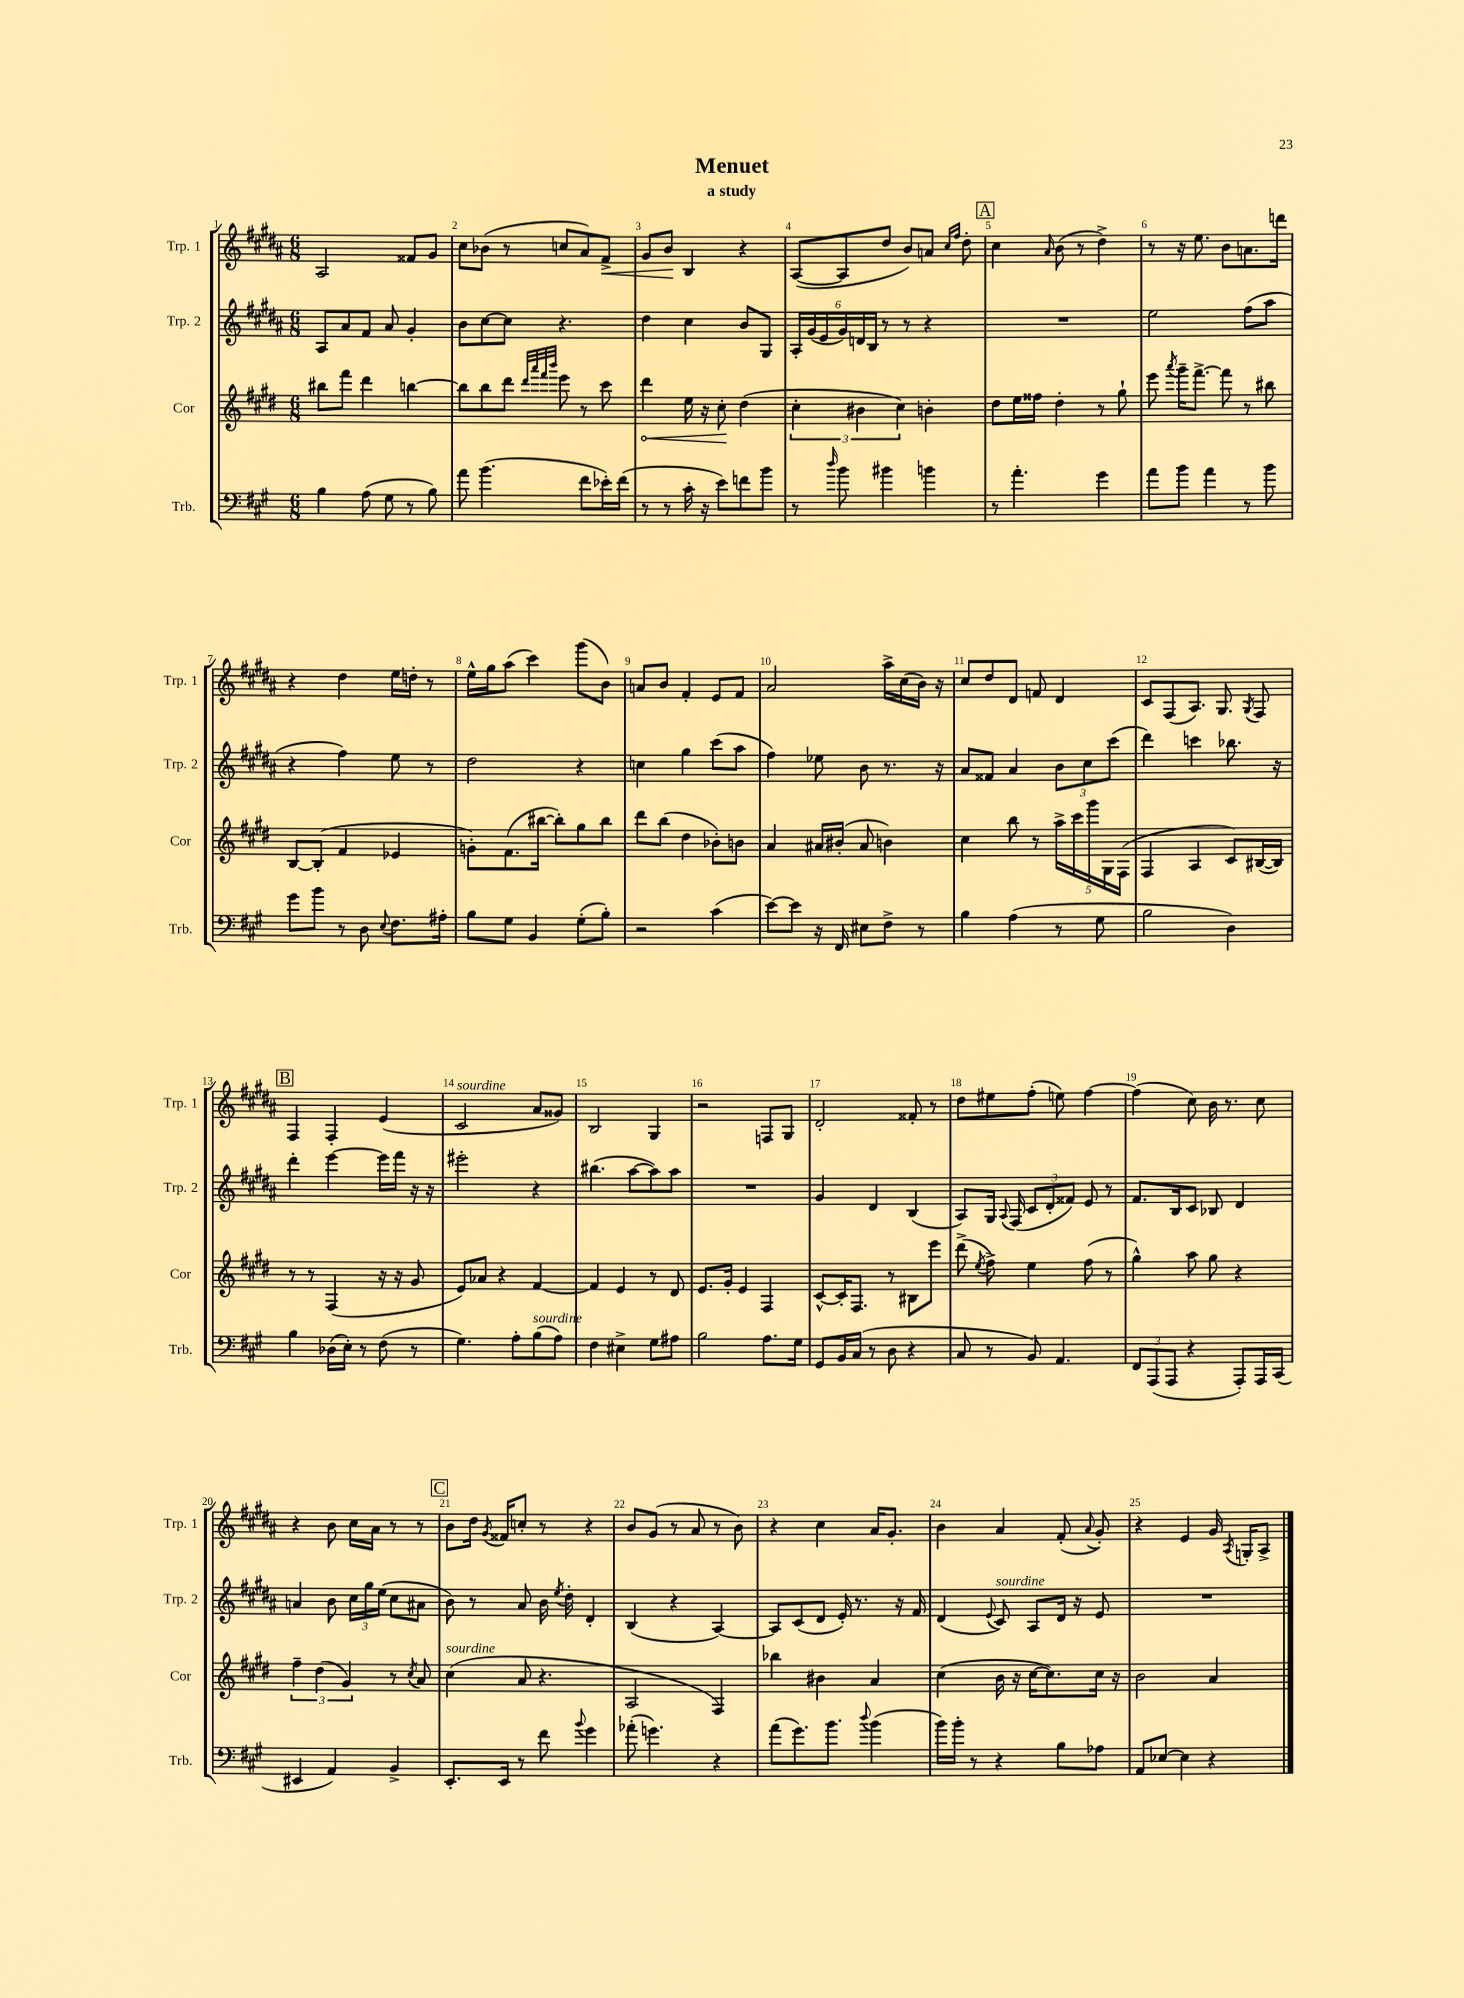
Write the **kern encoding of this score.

**kern	**kern	**dynam	**kern	**kern	**dynam
*part4	*part3	*part3	*part2	*part1	*part1
*staff4	*staff3	*staff3	*staff2	*staff1	*staff1
*I"Trb.	*I"Cor	*	*I"Trp. 2	*I"Trp. 1	*
*I'Trb.	*I'Cor	*	*I'Trp. 2	*I'Trp. 1	*
*clefF4	*clefG2	*	*clefG2	*clefG2	*
*k[f#c#g#]	*k[f#c#g#d#]	*	*k[f#c#g#d#a#]	*k[f#c#g#d#a#]	*
*M6/8	*M6/8	*	*M6/8	*M6/8	*
=1	=1	=1	=1	=1	=1
4B\	8bb#X\L	.	8A#/L	2A#/	.
.	8fff#\J	.	8a#/	.	.
(8A\	4ddd#\	.	8f#/J	.	.
8G#\	.	.	8a#/	.	.
8r	[4bbn\	.	4g#'/	8f##X/L	.
8B\)	.	.	.	8g#/J	.
=2	=2	=2	=2	=2	=2
8a\	8bb\L]	.	8b\L	8cc#\L	.
(4.b\	8bb\	.	[8cc#\	(8b-X\J	.
.	8ddd#\J	.	8cc#\J]	8r	.
.	32qqddd#/LLL	.	.	.	.
.	32qqaaa/	.	.	.	.
.	32qqfff#/	.	.	.	.
.	32qqbbb/JJJ	.	.	.	.
.	8eee\	.	4.r	8ccn/L	.
8f#\L	8r	.	.	8a#/)	.
!	!	!	!	!	!LO:HP:b
16e-X'\L)	8ccc#\	.	.	8f#^/J	<
(16f#\JJ	.	.	.	.	.
=3	=3	=3	=3	=3	=3
!	!	!LO:HP:b	!	!	!
8r	4ddd#\	<	4dd#\	8g#/L	.
8r	.	.	.	8b/J	.
16c#'\	16ee\	.	4cc#\	4B/	[
16r	16r	.	.	.	.
8e\L)	8cc#'\	.	.	.	.
8fn\	(4dd#\	[	8b/L	4r	.
8b\J	.	.	8G#/J	.	.
=4	=4	=4	=4	=4	=4
8r	6cc#'\	.	24A#'/LL	([8A#/L	.
.	.	.	(24g#/	.	.
.	.	.	24e/	.	.
16qqdd/	.	.	.	.	.
8b\	.	.	24g#/)	8A#/]	.
.	6b#X\	.	24dn/	.	.
.	.	.	24B/JJ	.	.
4b#X\	.	.	8r	8dd#/J	.
.	6cc#\)	.	.	.	.
.	.	.	8r	8b/L)	.
4bn\	4bn'\	.	4r	8an/J	.
.	.	.	.	16qqcc#/LL	.
.	.	.	.	16qqff#/JJ	.
.	.	.	.	8dd#'\	.
!!LO:REH:place=s1:t=A
=5	=5	=5	=5	=5	=5
8r	8dd#\L	.	2.r	4cc#\	.
4.a'\	16ee\L	.	.	.	.
.	16ff##X\JJ	.	.	.	.
.	.	.	.	16qqa#/	.
.	4dd#'\	.	.	(8b\	.
.	.	.	.	8r	.
4g#\	8r	.	.	4dd#^\)	.
.	8gg#`\	.	.	.	.
=6	=6	=6	=6	=6	=6
8a\L	8eee\	.	2ee\	8r	.
.	8qaaa/	.	.	.	.
8b\J	16ggg#~\KL	.	.	16r	.
.	[8.fff#^\J	.	.	8.ee\	.
4a\	.	.	.	.	.
.	8fff#\]	.	.	8b\L	.
8r	8r	.	(8ff#\L	8.an\	.
8b\	8bb#X\	.	8aa#\J	.	.
.	.	.	.	16dddn\Jk	.
!!LO:LB:g=z
=7	=7	=7	=7	=7	=7
8g#\L	[8B/L	.	4r	4r	.
8b\J	(8B'/J]	.	.	.	.
8r	4f#/	.	4ff#\)	4dd#\	.
8D\	.	.	.	.	.
8qqE/	.	.	.	.	.
8.F#\L	4e-X/	.	8ee\	16ee\LL	.
.	.	.	.	16ddn'\JJ	.
.	.	.	8r	8r	.
16A#X'\Jk	.	.	.	.	.
=8	=8	=8	=8	=8	=8
8B\L	8gn'\L)	.	2dd#\	16ee^^\LL	.
.	.	.	.	16gg#\J	.
8G#\J	(8.f#\	.	.	(8aa#\J	.
4BB/	.	.	.	4ccc#\)	.
.	[16bb#X\Jk	.	.	.	.
.	8bb#'\L])	.	.	.	.
(8G#'\L	8gg#\	.	4r	(8ggg#\L	.
8B'\J)	8bb#\J	.	.	8b\J)	.
=9	=9	=9	=9	=9	=9
2r	8ddd#\L	.	4ccn\	8an/L	.
.	(8bb\J	.	.	8b/J	.
.	4dd#\	.	4gg#\	4f#'/	.
(4c#\	8b-X'\L)	.	(8ccc#\L	8e/L	.
.	8bn\J	.	8aa#\J	8f#/J	.
=10	=10	=10	=10	=10	=10
[8e\L)	4a/	.	4ff#\)	2a#/	.
8e\J]	.	.	.	.	.
16r	16a#X/LL	.	8ee-X\	.	.
16FF#/	(16b#X'/JJ	.	.	.	.
8E#X\L	8a#/	.	8b\	.	.
8F#^\J	4bn\)	.	8.r	16aa#^\LL	.
.	.	.	.	(16cc#\	.
8r	.	.	.	16b\JJ)	.
.	.	.	16r	16r	.
=11	=11	=11	=11	=11	=11
4B\	4cc#\	.	8a#/L	8cc#/L	.
.	.	.	8f##X/J	8dd#/	.
(4A\	8bb\	.	4a#/	8d#/J	.
.	8r	.	.	8fn/	.
8r	20aa^\LL	.	12b\L	4d#/	.
.	20ccc#\	.	.	.	.
.	.	.	12cc#\	.	.
.	20ggg#\	.	.	.	.
8G#\	.	.	.	.	.
.	20G#\	.	.	.	.
.	.	.	(12ccc#\J	.	.
.	(20F#\JJ	.	.	.	.
=12	=12	=12	=12	=12	=12
2B\	4F#/	.	4ddd#\)	8c#/L	.
.	.	.	.	(8F#/	.
.	4A/	.	4cccn\	8.A#/J)	.
.	.	.	.	8.G#/	.
4D\)	8c#/L)	.	8.bb-X\	.	.
.	.	.	.	8qG#/	.
.	([16B#X/L	.	.	8F#/	.
.	16B#/JJ])	.	16r	.	.
!!LO:LB:g=z
!!LO:REH:place=s1:t=B
=13	=13	=13	=13	=13	=13
4B\	8r	.	4ddd#'\	4F#/	.
.	8r	.	.	.	.
(16D-X\LL	(4F#/	.	[4eee\	4F#'/	.
16E'\JJ)	.	.	.	.	.
8r	.	.	.	.	.
(8F#\	16r	.	16eee\LL]	(4e/	.
.	16r	.	16fff#\JJ	.	.
8r	8g#/	.	16r	.	.
.	.	.	16r	.	.
=14	=14	=14	=14	=14	=14
!	!	!	!	!LO:TX:a:i:t=sourdine	!
4.G#\)	8e/L)	.	2eee#X'\	2c#/	.
.	8a-X/J	.	.	.	.
.	4r	.	.	.	.
8A'\L	.	.	.	.	.
!LO:TX:a:i:t=sourdine	!	!	!	!	!
(8B\	[4f#/	.	4r	8a#/L	.
8A\J)	.	.	.	8g##X/J)	.
=15	=15	=15	=15	=15	=15
4F#\	4f#/]	.	(4.bb#X\	2B/	.
4E#X^\	4e/	.	.	.	.
.	.	.	[8aa#\L	.	.
8G#\L	8r	.	8aa#\])	4G#/	.
8A#X\J	8d#/	.	8aa#\J	.	.
=16	=16	=16	=16	=16	=16
2B\	8.e/L	.	2.r	2r	.
.	16g#'/Jk	.	.	.	.
.	4e/	.	.	.	.
8.A\L	4F#/	.	.	8Fn/L	.
.	.	.	.	8G#/J	.
16G#\Jk	.	.	.	.	.
=17	=17	=17	=17	=17	=17
8GG#/L	[8c#^^/L	.	4g#/	2d#'/	.
16BB/L	16c#'/K]	.	.	.	.
(16C#/JJ	8.F#/J	.	.	.	.
8r	.	.	4d#/	.	.
8D\	8r	.	.	.	.
4r	8B#X\L	.	(4B/	8f##X'/	.
.	8eee\J	.	.	8r	.
=18	=18	=18	=18	=18	=18
8C#/	(8ddd#^\	.	8A#/L)	8dd#\L	.
.	8qee/	.	.	.	.
8r	8ff#^\)	.	16G#/Jk	8ee#X\	.
.	.	.	8qqA#/	.	.
.	.	.	(16F#/	.	.
8BB/)	4ee\	.	12c#/L	(8ff#'\J	.
.	.	.	12d#'/	.	.
4.AA/	.	.	.	8een\)	.
.	.	.	12f##X/J)	.	.
.	(8ff#\	.	8e/	[4ff#\	.
.	8r	.	8r	.	.
=19	=19	=19	=19	=19	=19
12FF#/L	4gg#^^\)	.	8.f#/L	(4ff#\]	.
(12AAA/	.	.	.	.	.
12AAA/J	.	.	.	.	.
.	.	.	16B/k	.	.
4r	8aa\	.	8c#/J	8cc#\)	.
.	8gg#\	.	8B-X/	16b\	.
.	.	.	.	8.r	.
8AAA'/L)	4r	.	4d#/	.	.
16AAA/L	.	.	.	8cc#\	.
(16CC#/JJ	.	.	.	.	.
!!LO:LB:g=z
=20	=20	=20	=20	=20	=20
4EE#X/	6ff#~\	.	4an/	4r	.
.	(6dd#\	.	.	.	.
4AA/)	.	.	8b\	8b\	.
.	6g#/)	.	.	.	.
.	.	.	24cc#\LL	16cc#\LL	.
.	.	.	24gg#\	.	.
.	.	.	.	16a#\JJ	.
.	.	.	(24ee\JJ	.	.
4BB^/	8r	.	8cc#\L	8r	.
.	8qcc#/	.	.	.	.
.	8a/	.	8a#X\J	8r	.
!!LO:REH:place=s1:t=C
=21	=21	=21	=21	=21	=21
!	!LO:TX:a:i:t=sourdine	!	!	!	!
8.EE'/L	(4cc#\	.	8b\)	8b\L	.
.	.	.	8r	16dd#\Jk	.
.	.	.	.	8qg#/	.
16EE/Jk	.	.	.	16f##X/KL	.
8r	8a/	.	8a#/	8ccn'/J	.
8f#\	4.r	.	16b\	8r	.
.	.	.	8qee/	.	.
.	.	.	16dd#'\	.	.
8qqb/	.	.	.	.	.
4g#\	.	.	4d#'/	4r	.
=22	=22	=22	=22	=22	=22
(8a-X'\	2A/	.	(4B/	8b/L	.
4.gn\)	.	.	.	(8g#/J	.
.	.	.	4r	8r	.
.	.	.	.	8a#/	.
4r	4F#/)	.	[4A#/)	8r	.
.	.	.	.	8b\)	.
=23	=23	=23	=23	=23	=23
(8a\L	4bb-X\	.	8A#/L]	4r	.
8.g#\)	.	.	(8c#/	.	.
.	4b#X\	.	8d#/J	4cc#\	.
8.b\J	.	.	.	.	.
.	.	.	16e'/)	.	.
.	.	.	8.r	.	.
8qqdd/	.	.	.	.	.
(4b\	4a/	.	.	16a#/KL	.
.	.	.	.	8.g#'/J	.
.	.	.	16r	.	.
.	.	.	16f#/	.	.
=24	=24	=24	=24	=24	=24
16b\LL)	(4cc#\	.	(4d#/	4b\	.
16b'\JJ	.	.	.	.	.
8r	.	.	.	.	.
.	.	.	8qqe/	.	.
!	!	!	!LO:TX:a:i:t=sourdine	!	!
4r	16b\	.	8c#/)	4a#/	.
.	16r	.	.	.	.
.	[16cc#\KL	.	8A#/L	.	.
.	8.cc#\])	.	.	.	.
8B\L	.	.	16d#/Jk	(8f#'/	.
.	.	.	16r	.	.
.	.	.	.	8qqa#/	.
8A-X\J	16cc#\Jk	.	8e/	8g#'/)	.
.	16r	.	.	.	.
=25	=25	=25	=25	=25	=25
8AA/L	2b\	.	2.r	4r	.
[8E-X/J	.	.	.	.	.
4E-\]	.	.	.	4e/	.
4r	4a/	.	.	16g#/	.
.	.	.	.	8qA#/	.
.	.	.	.	16Gn'/KL	.
.	.	.	.	8A#^/J	.
==	==	==	==	==	==
*-	*-	*-	*-	*-	*-
